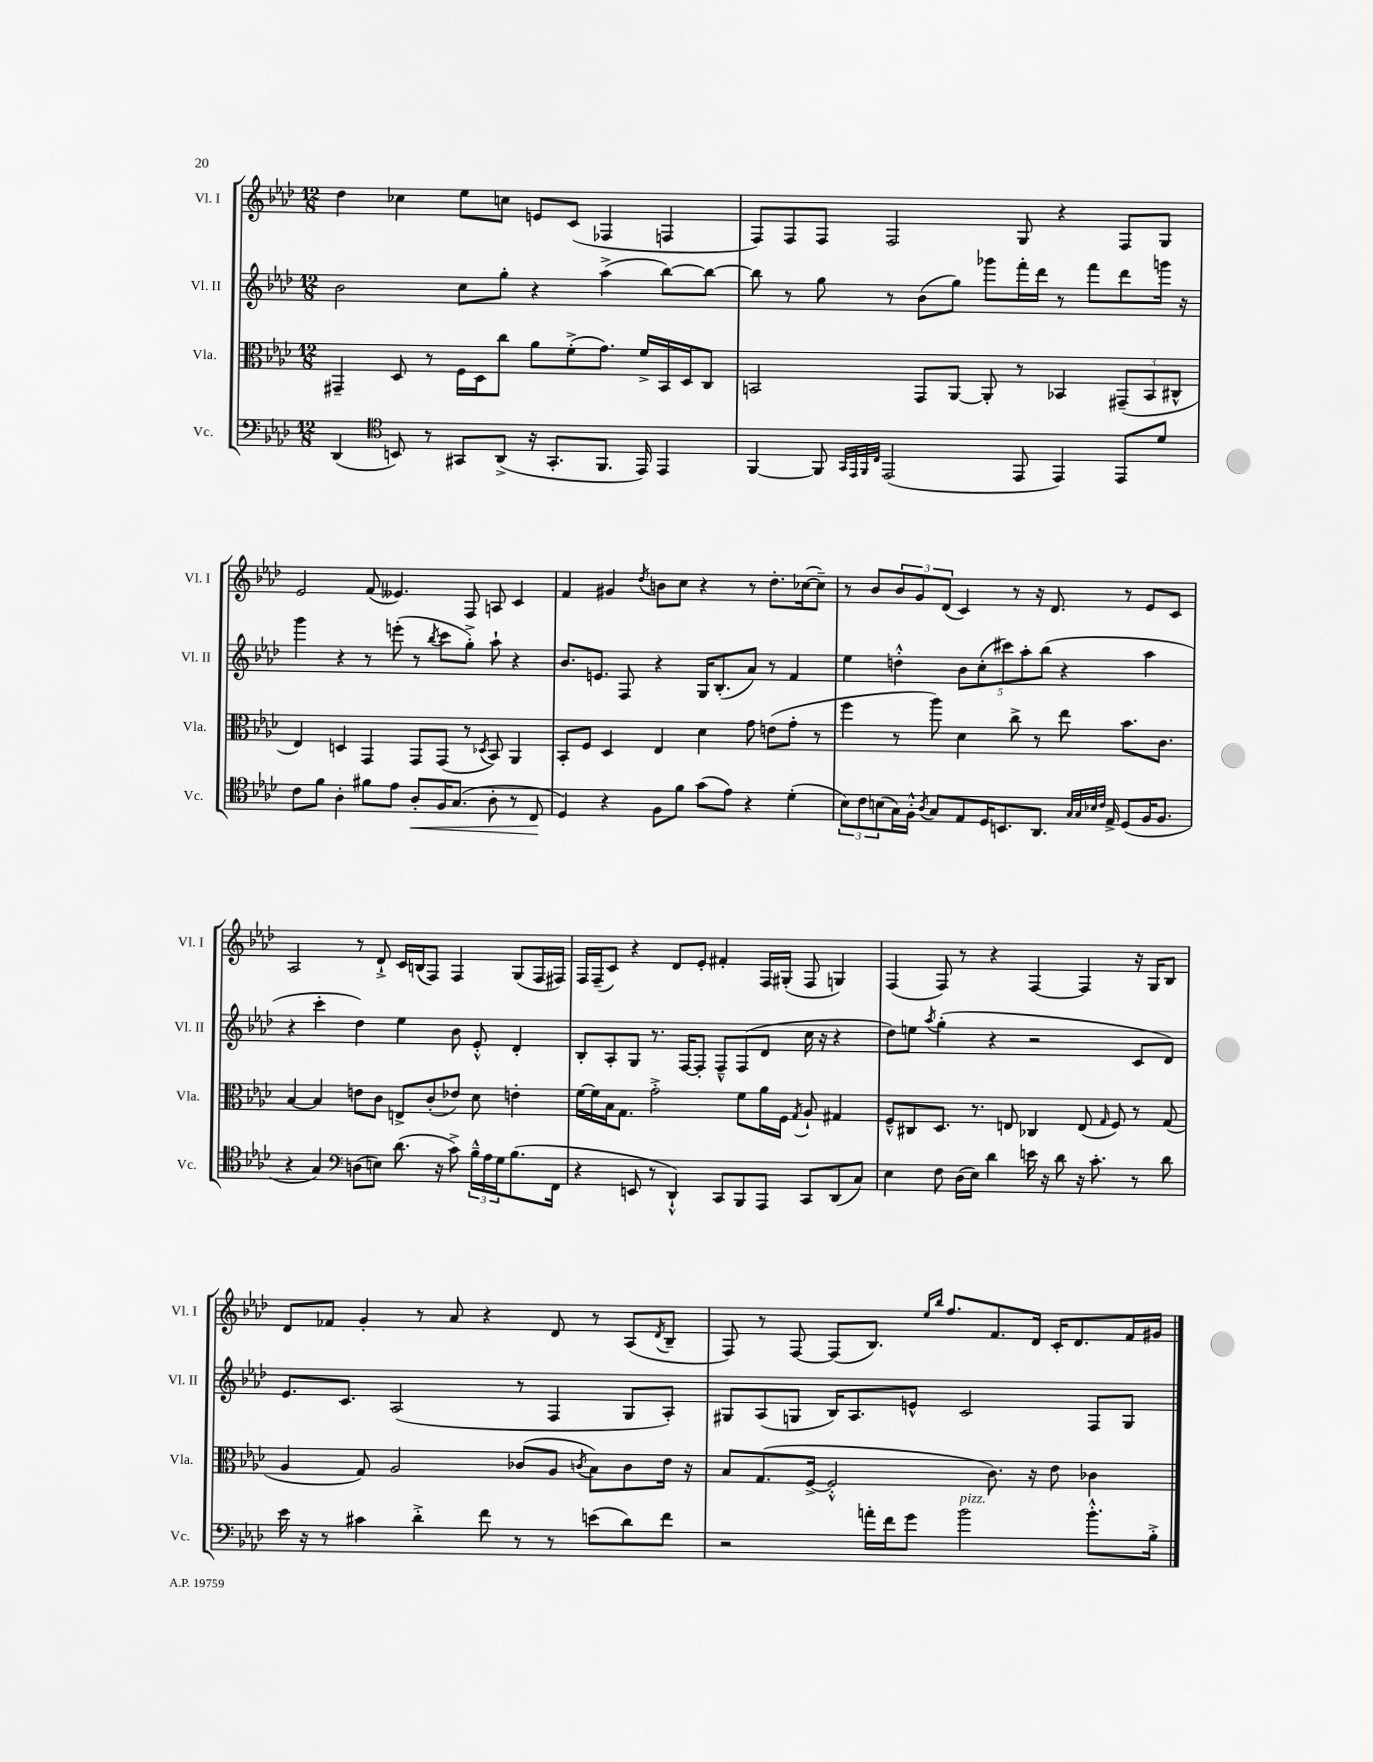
<<
\new StaffGroup <<
\new Staff = "s0" \with { instrumentName = "Vl. I" shortInstrumentName = "Vl. I" } {
    \clef treble \key aes \major \numericTimeSignature \time 12/8
    des''4 ces''4 ees''8 c''8 e'8 c'8( fes4 f4 |
    f8) f8 f8 f2 g8 r4 f8 g8 |
    ees'2 f'8( eeses'4.) f8 a8 c'4 |
    f'4 gis'4 \acciaccatura { des''8 } b'8 c''8 r4 r8 des''8.-. ces''16~( ces''8--) |
    r8 bes'8 \tuplet 3/2 { bes'8 g'8 des'8( } c'4) r8 r16 des'8. r8 ees'8 c'8 |
    aes2 r8 des'8-!-> c'16 b16( f8) f4 g8( f16 fis16) |
    f16 f16--( c'8) r4 des'8 ees'8-. fis'4-. f16 gis16-.( f8 g4) |
    f4( f8) r8 r4 f4~ f4 r16 g16 bes8 |
    des'8 fes'8 g'4-. r8 aes'8 r4 des'8 r8 aes8( \acciaccatura { des'8 } bes8-- |
    f8) r8 f8~ f8( bes8.) \grace { ees''16 bes''16 } f''8. f'8. des'16 c'16-. des'8. f'16 gis'16 \bar "|." |
}
\new Staff = "s1" \with { instrumentName = "Vl. II" shortInstrumentName = "Vl. II" } {
    \clef treble \key aes \major \numericTimeSignature \time 12/8
    bes'2 c''8 g''8-. r4 aes''4->( bes''8~) bes''8~ |
    bes''8 r8 g''8 r8 bes'8( g''8) ges'''8 f'''16-. des'''16 r8 f'''8 des'''8 g'''16 r16 |
    g'''4 r4 r8 e'''8-.( r8 \acciaccatura { bes''8 } c'''8 g''8-.->) aes''8-! r4 |
    bes'8. e'8. f8 r4 g16 bes8.-.( aes'8) r8 f'4 |
    ees''4 d''4-.-^ \tuplet 5/4 { bes'8 c''8-.( cis'''8) aes''8-. bes''8( } r4 aes''4 |
    r4 c'''4-. des''4) ees''4 bes'8 ees'8-.-^ des'4-. |
    bes8-. aes8-. g8 r8. f16~ f8-. f8---^ f8( des'8 c''16 r16 r4 |
    des''8) e''8 \acciaccatura { aes''8 } g''4-.( r4 r2 c'8 des'8) |
    ees'8. c'8. aes2( r8 f4 g8 aes8-.) |
    gis8 aes8( g8 bes16) aes8. e'8-^ c'2 f8 g8 \bar "|." |
}
\new Staff = "s2" \with { instrumentName = "Vla." shortInstrumentName = "Vla." } {
    \clef alto \key aes \major \numericTimeSignature \time 12/8
    gis,4-- des8 r8 f16 des16 c''8 aes'8 f'8-.->( g'8.) f'16-> bes,16 des16 c8 |
    b,2 g,8 aes,8~ aes,8-. r8 bes,4 \tuplet 3/2 { gis,8--( bes,8 cis8-^ } |
    ees4) d4 g,4 g,8 g,8( r8 \acciaccatura { des8 } bes,8) aes,4 |
    bes,8-. f8 des4 ees4 des'4 g'8 e'8( g'8-. r8 |
    f''4 r8 aes''8) des'4 c''8-> r8 ees''8 bes'8. c'8. |
    bes4~ bes4 e'8 c'8 e8-> c'8-.( ees'8) des'8 e'4-. |
    f'16~ f'16 bes16 g8. g'2-.-> f'8 aes'16 f16 \acciaccatura { g8 } aes8-! gis4 |
    f8---^ cis8 des8. r8. e8 ces4 e8( \grace { g16 } f8) r8 g8( |
    aes4 g8) aes2 ces'8( aes8 \acciaccatura { c'8 } bes8) c'8 ees'16 r16 |
    bes8 g8.( f16~-> f2-.-^ c'8.) r16 ees'8 ces'4 \bar "|." |
}
\new Staff = "s3" \with { instrumentName = "Vc." shortInstrumentName = "Vc." } {
    \clef bass \key aes \major \numericTimeSignature \time 12/8
    des,4( \clef tenor b,8) r8 gis,8 aes,8->( r16 gis,8.-. f,8. ees,16) ees,4 |
    f,4~ f,8 \grace { g,32 ees,32 f,32 c32 } ees,2( ees,8 ees,4) ees,8 des'8 |
    c'8 f'8 aes4-. fis'8 ees'8 aes8-.\< f16 g8.( aes8-. r8 c8\! |
    des4) r4 f8 f'8 g'8( ees'8) r4 des'4-.( |
    \tuplet 3/2 { bes8) c'8 b8( } g16) f16-.-^ \acciaccatura { aes8 } g8 ees8 des16 b,8. aes,8. \grace { g32 g32 bes32 c'32 } ees16-> des8( f16 f8. |
    r4 g4) \clef bass d8( e8) des'8.( r16 c'8->) \tuplet 3/2 { bes16---^ aes16 g16 } bes8.( f,16 |
    r4 e,8 r8 des,4-!-^) c,8 bes,,8 aes,,8 c,8 des,8( c8) |
    ees4 f8 des16( ees16) des'4 e'16 r16 des'8 r16 c'8.-. r8 des'8 |
    ees'16 r16 r8 cis'4 des'4-.-> f'8 r8 r8 e'8( des'8) f'8 |
    r2 a'16-. f'16 g'8 bes'2^\markup { \italic "pizz." } bes'8.-.-^ bes16-.-> \bar "|." |
}
>>
>>
\layout { \context { \Score \remove "Bar_number_engraver" } }
